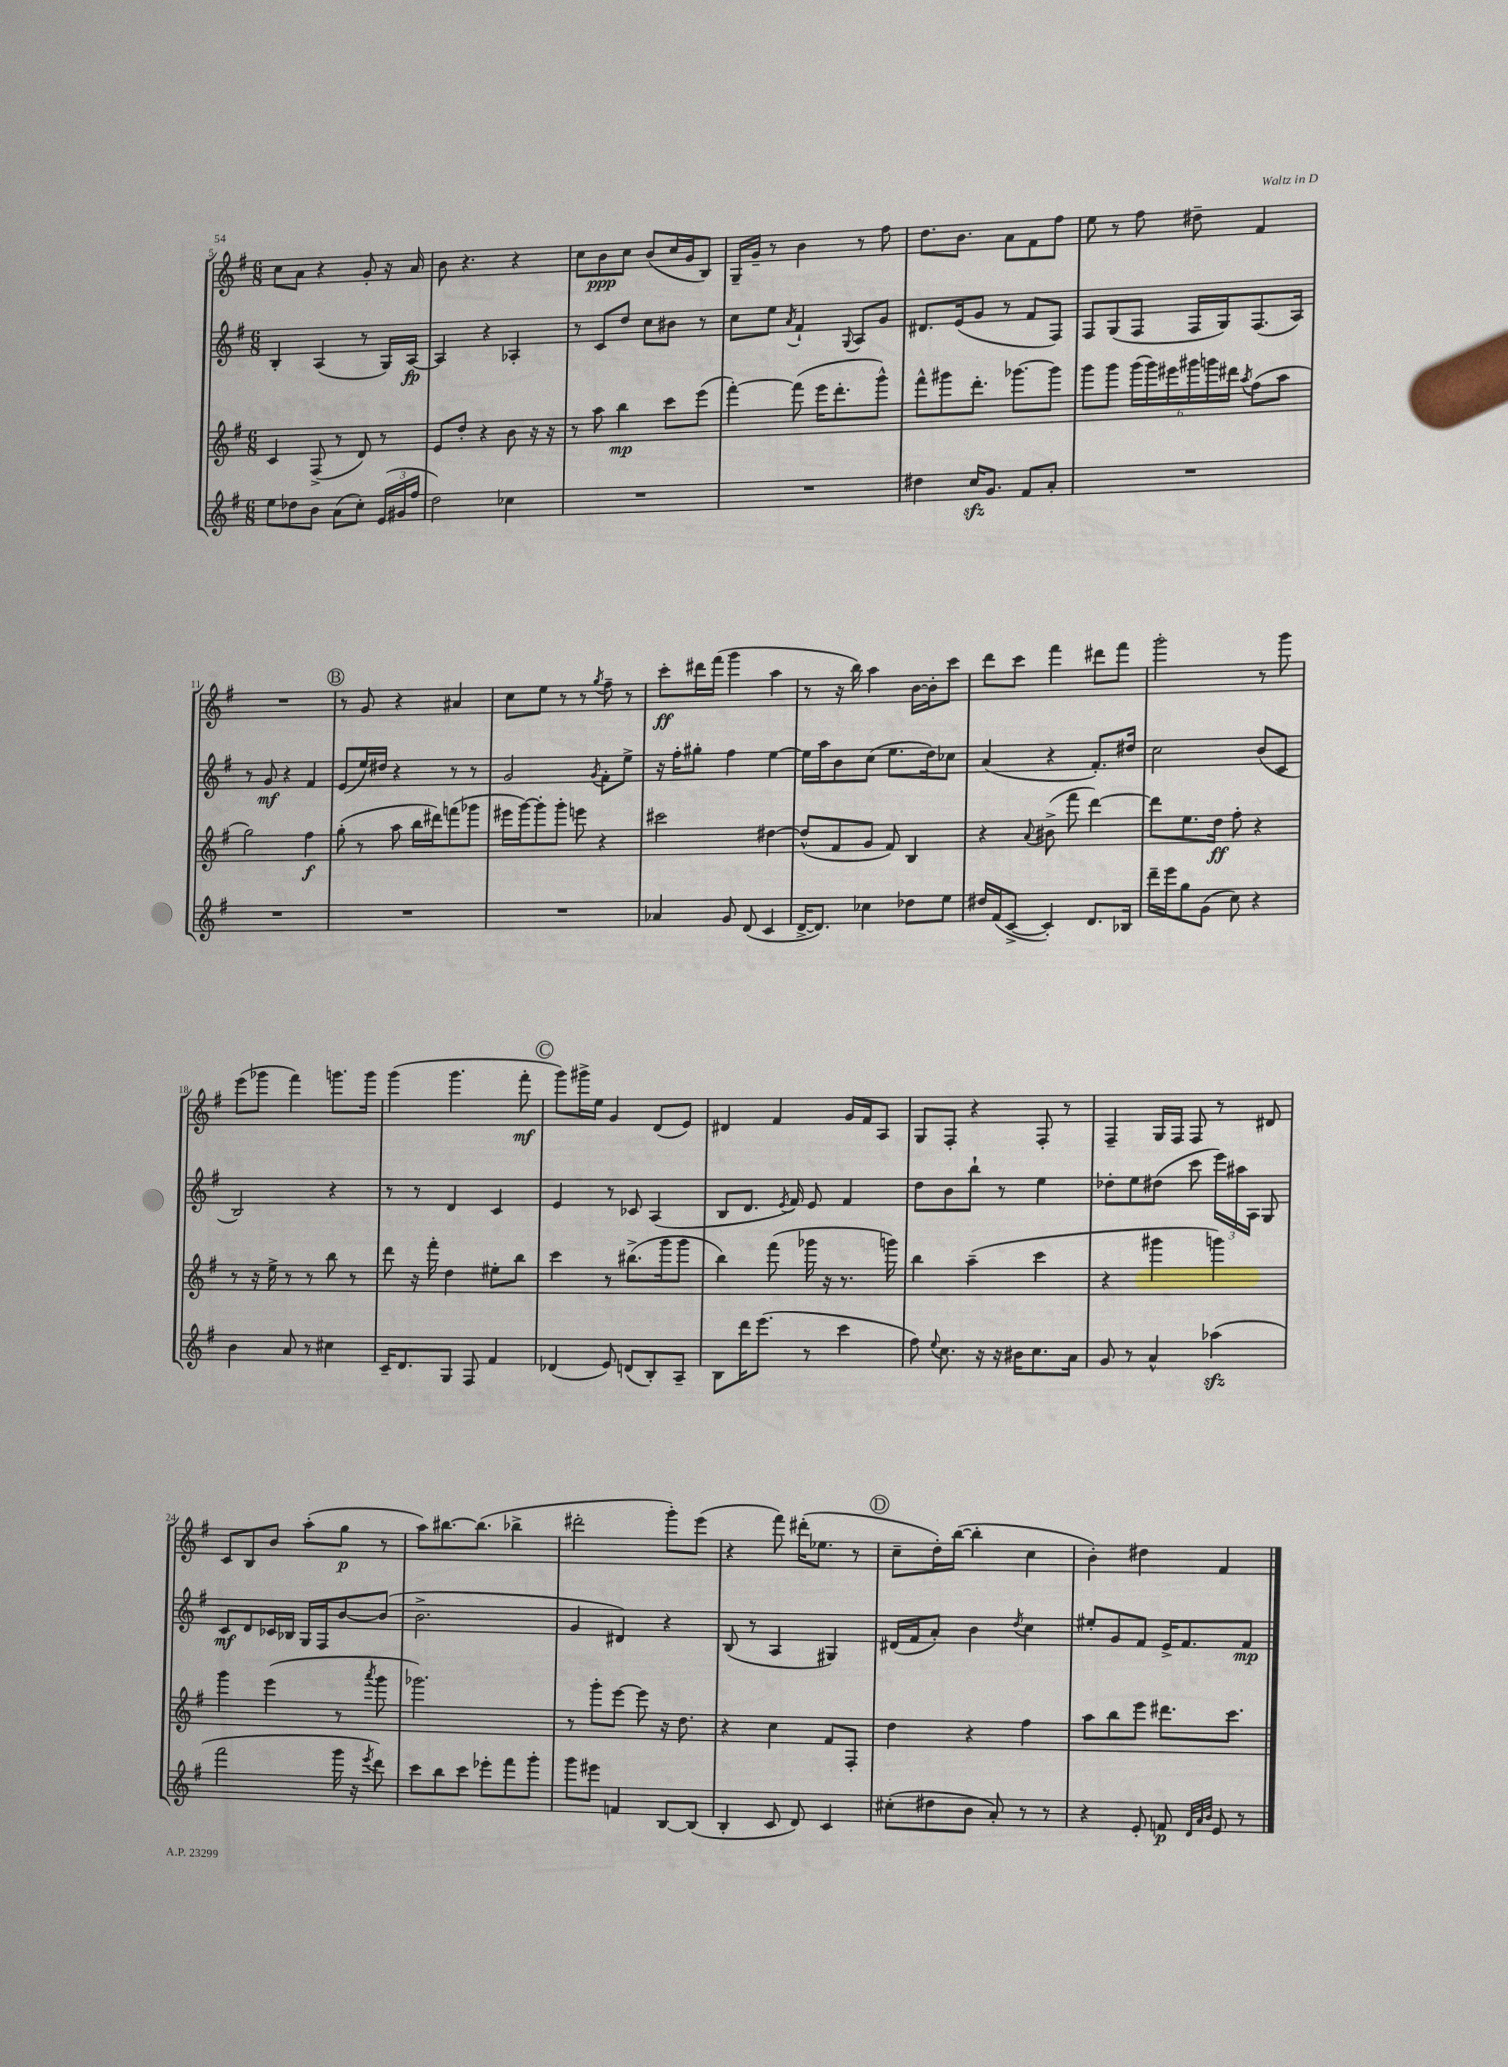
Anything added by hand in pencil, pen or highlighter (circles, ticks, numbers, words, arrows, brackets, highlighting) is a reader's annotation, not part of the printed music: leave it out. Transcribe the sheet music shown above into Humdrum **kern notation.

**kern	**dynam	**kern	**dynam	**kern	**dynam	**kern	**dynam
*part4	*part4	*part3	*part3	*part2	*part2	*part1	*part1
*staff4	*staff4	*staff3	*staff3	*staff2	*staff2	*staff1	*staff1
*clefG2	*	*clefG2	*	*clefG2	*	*clefG2	*
*k[f#]	*	*k[f#]	*	*k[f#]	*	*k[f#]	*
*M6/8	*	*M6/8	*	*M6/8	*	*M6/8	*
=5	=5	=5	=5	=5	=5	=5	=5
8ee\L	.	4c/	.	4B'/	.	8cc\L	.
8dd-X\	.	.	.	.	.	8a\J	.
8b\J	.	(8F#^/	.	(4A/	.	4r	.
(8a\L	.	8r	.	.	.	.	.
8cc'\J)	.	8d/)	.	8r	.	8g'/	.
(24e/LL	.	8r	.	16G/LL)	.	16r	.
24g#X/	.	.	.	.	.	.	.
.	.	.	.	[16A/JJ	fp	16a/	.
24ff#/JJ	.	.	.	.	.	.	.
=6	=6	=6	=6	=6	=6	=6	=6
2dd\)	.	8e/L	.	4A/]	.	8b\	.
.	.	8dd'/J	.	.	.	4.r	.
.	.	4r	.	4r	.	.	.
4cc-X\	.	8b\	.	4A-X'/	.	4r	.
.	.	16r	.	.	.	.	.
.	.	16r	.	.	.	.	.
=7	=7	=7	=7	=7	=7	=7	=7
2.r	.	8r	.	8r	.	8cc\L	.
.	.	8aa\	.	8c/L	.	8b\	ppp
.	.	4bb\	mp	8dd/J	.	8cc\J	.
.	.	.	.	8cc\L	.	(8b/L	.
.	.	8ccc\L	.	8b#X\J	.	16cc/L	.
.	.	.	.	.	.	16g/J	.
.	.	(8eee\J	.	8r	.	8B/J)	.
=8	=8	=8	=8	=8	=8	=8	=8
2.r	.	[4fff#'\)	.	8cc\L	.	16G~/LL	.
.	.	.	.	.	.	16g~/JJ	.
.	.	.	.	8ee\J	.	8r	.
.	.	.	.	8qa/	.	.	.
.	.	(8fff#\]	.	4f#`/	.	4b\	.
.	.	16eee\KL	.	.	.	.	.
.	.	8.ddd'\	.	.	.	.	.
.	.	.	.	8qqG/	.	.	.
.	.	.	.	8A/L	.	8r	.
.	.	8ggg^^\J)	.	8g/J	.	8ff#\	.
=9	=9	=9	=9	=9	=9	=9	=9
4dd#X\	.	8fff#^^\L	.	8.d#X/L	.	8.dd\L	.
.	.	8ggg#X\	.	.	.	.	.
.	.	.	.	(16e/k	.	8.b\J	.
16cczz/KL	.	8.ddd'\J	.	8g/J	.	.	.
8.g/J	.	.	.	.	.	.	.
.	.	.	.	8r	.	8a\L	.
.	.	[8.ggg-X\L	.	.	.	.	.
8f#/L	.	.	.	8f#/L	.	8f#\	.
8a'/J	.	8ggg-\J]	.	8F#/J)	.	8ff#\J	.
=10	=10	=10	=10	=10	=10	=10	=10
2.r	.	8ggg\L	.	8F#/L	.	8ee\	.
.	.	8ggg\J	.	(8G/	.	8r	.
.	.	(24ggg\LL	.	8F#/J	.	8ff#\	.
.	.	24ggg\)	.	.	.	.	.
.	.	24eee#X\	.	.	.	.	.
.	.	24ggg#X\	.	16F#/LL	.	8dd#X~\	.
.	.	24gggn\	.	.	.	.	.
.	.	.	.	16G/J)	.	.	.
.	.	24ddd#X\JJ	.	.	.	.	.
.	.	8qaa/	.	.	.	.	.
.	.	(8ff#\L	.	(8.F#/	.	4f#/	.
.	.	8aa\J	.	.	.	.	.
.	.	.	.	16A/Jk)	.	.	.
!!LO:LB:g=z
=11	=11	=11	=11	=11	=11	=11	=11
2.r	.	2gg\)	.	8r	.	2.r	.
.	.	.	.	8g/	mf	.	.
.	.	.	.	4r	.	.	.
.	.	4ff#\	f	4f#/	.	.	.
!!LO:REH:place=s1:t=B
=12	=12	=12	=12	=12	=12	=12	=12
2.r	.	(8gg'\	.	(8e/L	.	8r	.
.	.	8r	.	16ee/L)	.	8g/	.
.	.	.	.	16dd#X/JJ	.	.	.
.	.	8aa\	.	4r	.	4r	.
.	.	16bb\LL	.	.	.	.	.
.	.	16ddd#X\J)	.	.	.	.	.
.	.	(8fffn\	.	8r	.	4a#X/	.
.	.	8ggg-X\J	.	8r	.	.	.
=13	=13	=13	=13	=13	=13	=13	=13
2.r	.	16eee#X\LL	.	2g/	.	8cc\L	.
.	.	[16ggg\J)	.	.	.	.	.
.	.	8ggg'\]	.	.	.	8ee\J	.
.	.	8ggg'\J	.	.	.	8r	.
.	.	8eeen\	.	.	.	8r	.
.	.	.	.	8qg/	.	8qgg/	.
.	.	4r	.	8f#'\L	.	8ff#~\	.
.	.	.	.	8ee^\J	.	8r	.
=14	=14	=14	=14	=14	=14	=14	=14
4a-X/	.	2ccc#X\	.	16r	.	8ccc'\L	ff
.	.	.	.	16ff#'\KL	.	.	.
.	.	.	.	8gg#X'\J	.	16ddd#X\L	.
.	.	.	.	.	.	(16fff#\JJ	.
8g/	.	.	.	4ff#\	.	4ggg\	.
(8d/	.	.	.	.	.	.	.
4c/	.	[4dd#X\	.	[4ee\	.	4aa\	.
=15	=15	=15	=15	=15	=15	=15	=15
[16d^/KL	.	(8dd#^^/L]	.	16ee\LL]	.	8r	.
8.d/J])	.	.	.	16aa\J	.	.	.
.	.	8f#/	.	8b\	.	16r	.
.	.	.	.	.	.	16bb\)	.
4cc-X\	.	8g/J	.	(8cc\J	.	4aa\	.
.	.	8f#/)	.	8.ee\L	.	.	.
8dd-X\L	.	4B/	.	.	.	[16b\LL	.
.	.	.	.	16dd\k)	.	16b'\J]	.
8ee\J	.	.	.	8cc-X\J	.	8ccc\J	.
=16	=16	=16	=16	=16	=16	=16	=16
16dd#X/LL	.	4r	.	(4a/	.	8ddd\L	.
(16f#/J	.	.	.	.	.	.	.
[8c^/J	.	.	.	.	.	8ccc\J	.
.	.	8qqa/	.	.	.	.	.
4c'/])	.	(8b#X^\	.	4r	.	4fff#\	.
.	.	8fff#\	.	.	.	.	.
8.d/L	.	[4ddd\)	.	8.f#'/L)	.	8ddd#X\L	.
.	.	.	.	.	.	8fff#\J	.
16B-X/Jk	.	.	.	16dd#X/Jk	.	.	.
=17	=17	=17	=17	=17	=17	=17	=17
16ddd~\LL	.	8ddd\L]	.	2cc\	.	2ggg'\	.
16eee\J	.	.	.	.	.	.	.
8gg\	.	8.ee\	.	.	.	.	.
(8g\J	.	.	.	.	.	.	.
.	.	16dd\Jk	ff	.	.	.	.
8cc\)	.	8ff#'\	.	.	.	.	.
4r	.	4r	.	(8b/L	.	8r	.
.	.	.	.	8c/J	.	8ggg\	.
!!LO:LB:g=z
=18	=18	=18	=18	=18	=18	=18	=18
4b\	.	8r	.	2B/)	.	(8eee\L	.
.	.	16r	.	.	.	8ggg-X\J	.
.	.	16ee^\	.	.	.	.	.
8a/	.	8r	.	.	.	4fff#\)	.
8r	.	8r	.	.	.	.	.
4cc#X\	.	8bb\	.	4r	.	8.gggn\L	.
.	.	8r	.	.	.	.	.
.	.	.	.	.	.	16ggg\Jk	.
=19	=19	=19	=19	=19	=19	=19	=19
16c~/KL	.	8ddd\	.	8r	.	(4ggg\	.
8.d/	.	.	.	.	.	.	.
.	.	16r	.	8r	.	.	.
.	.	16fff#'\	.	.	.	.	.
8G/J	.	4dd\	.	4d/	.	4.ggg\	.
8F#/	.	.	.	.	.	.	.
4f#/	.	8ee#X'\L	.	4c/	.	.	.
.	.	8bb\J	.	.	.	8fff#'\	mf
!!LO:REH:place=s1:t=C
=20	=20	=20	=20	=20	=20	=20	=20
(4d-X/	.	4ccc\	.	4e/	.	8ggg\L)	.
.	.	.	.	.	.	16ggg#X^\L	.
.	.	.	.	.	.	16ee\JJ	.
8e/)	.	8r	.	8r	.	4g/	.
(8dn/L	.	(8.bb#X^\L	.	8c-X/	.	.	.
8B'/)	.	.	.	(4A/	.	(8d/L	.
.	.	16ggg\k	.	.	.	.	.
8A~/J	.	8ggg\J	.	.	.	8e/J)	.
=21	=21	=21	=21	=21	=21	=21	=21
8B\L	.	4bb\)	.	8B/L	.	4d#X/	.
16ddd\K	.	.	.	8.d/J	.	.	.
(8.eee\J	.	.	.	.	.	.	.
.	.	(8fff#\	.	.	.	4f#/	.
.	.	.	.	8qe/	.	.	.
.	.	.	.	16f#/)	.	.	.
8r	.	16ggg-X\	.	8e/	.	.	.
.	.	16r	.	.	.	.	.
4ccc\	.	8.r	.	4f#/	.	16g/LL	.
.	.	.	.	.	.	16f#/J	.
.	.	.	.	.	.	8A/J	.
.	.	16gggn\)	.	.	.	.	.
=22	=22	=22	=22	=22	=22	=22	=22
8ff#\)	.	4bb\	.	8dd\L	.	8G/L	.
8qqee/	.	.	.	.	.	.	.
8.cc\	.	.	.	8b\	.	8F#'/J	.
.	.	(4aa~\	.	8bb`\J	.	4r	.
16r	.	.	.	.	.	.	.
16r	.	.	.	8r	.	.	.
16b#X\KL	.	.	.	.	.	.	.
8.cc\	.	4ccc\	.	4ee\	.	8F#'/	.
.	.	.	.	.	.	8r	.
16a\Jk	.	.	.	.	.	.	.
=23	=23	=23	=23	=23	=23	=23	=23
8g/	.	4r	.	8dd-X'\L	.	4F#~/	.
8r	.	.	.	8ee\	.	.	.
4a^^/	.	4ggg#X\	.	(8dd#X\J	.	16G/LL	.
.	.	.	.	.	.	16F#/JJ	.
.	.	.	.	8ccc\	.	8F#/	.
(4aa-Xzz\	.	4gggn\)	.	24eee\LL)	.	8r	.
.	.	.	.	24aa#X\	.	.	.
.	.	.	.	24A\JJ	.	.	.
.	.	.	.	8G/	.	8d#X/	.
!!LO:LB:g=z
=24	=24	=24	=24	=24	=24	=24	=24
2fff#\	.	4ggg\	.	8c/L	mf	8c/L	.
.	.	.	.	8d/	.	8B/	.
.	.	(4eee\	.	16c-X/L	.	8b/J	.
.	.	.	.	16B-X/JJ	.	.	.
.	.	.	.	16G/LL	.	(8aa'\L	.
.	.	.	.	16F#/J	.	.	.
16ggg\	.	8r	.	[8b/	.	8gg\J	p
16r	.	.	.	.	.	.	.
8qeee/	.	8qaaa/	.	.	.	.	.
8ddd\)	.	8ggg\	.	(8b/J]	.	8r	.
=25	=25	=25	=25	=25	=25	=25	=25
8ccc\L	.	2.ggg-X\)	.	2.b^\	.	8aa\L)	.
8bb\	.	.	.	.	.	[8.bb#X\	.
8ccc\J	.	.	.	.	.	.	.
.	.	.	.	.	.	(8.bb#\J]	.
8eee-X'\L	.	.	.	.	.	.	.
8fff#\	.	.	.	.	.	4bb-X^\	.
8ggg'\J	.	.	.	.	.	.	.
=26	=26	=26	=26	=26	=26	=26	=26
8ggg\L	.	8r	.	4g/	.	2ddd#X'\	.
8eee#X\J	.	8ggg'\L	.	.	.	.	.
4fn/	.	[8eee\J	.	4d#X/)	.	.	.
.	.	8eee\]	.	.	.	.	.
[8B/L	.	16r	.	4r	.	8ggg'\L)	.
.	.	8.dd\	.	.	.	.	.
(8B/J]	.	.	.	.	.	(8eee\J	.
=27	=27	=27	=27	=27	=27	=27	=27
4B'/	.	4r	.	(8B/	.	4r	.
.	.	.	.	8r	.	.	.
8c/	.	4cc\	.	4A/	.	8fff#\)	.
8d/)	.	.	.	.	.	(16ddd#X'\KL	.
.	.	.	.	.	.	8.ee-X\J	.
4c/	.	8f#/L	.	4G#X/)	.	.	.
.	.	8F#'/J	.	.	.	8r	.
!!LO:REH:place=s1:t=D
=28	=28	=28	=28	=28	=28	=28	=28
(8cc#X'\L	.	4dd\	.	(16d#X/LL	.	8cc~\L	.
.	.	.	.	16f#/J	.	.	.
8dd#X\	.	.	.	8a'/J)	.	16dd'\L)	.
.	.	.	.	.	.	([16bb\JJ	.
8b\J	.	4r	.	4b\	.	4bb'\]	.
8a'/)	.	.	.	.	.	.	.
.	.	.	.	8qdd/	.	.	.
8r	.	4ff#\	.	4cc\	.	4cc\	.
8r	.	.	.	.	.	.	.
=29	=29	=29	=29	=29	=29	=29	=29
4r	.	8aa\L	.	8ee#X'/L	.	4b'\)	.
.	.	8bb\	.	8g/	.	.	.
8e'/	.	8eee\J	.	8f#/J	.	4dd#X\	.
8fn/	p	8.ddd#X\L	.	16e^/KL	.	.	.
.	.	.	.	8.f#/	.	.	.
32qqd/LLL	.	.	.	.	.	.	.
32qqa/	.	.	.	.	.	.	.
32qqb/JJJ	.	.	.	.	.	.	.
8e/	.	.	.	.	.	4f#/	.
.	.	8.ccc\J	.	.	.	.	.
8r	.	.	.	8f#/J	mp	.	.
==	==	==	==	==	==	==	==
*-	*-	*-	*-	*-	*-	*-	*-
